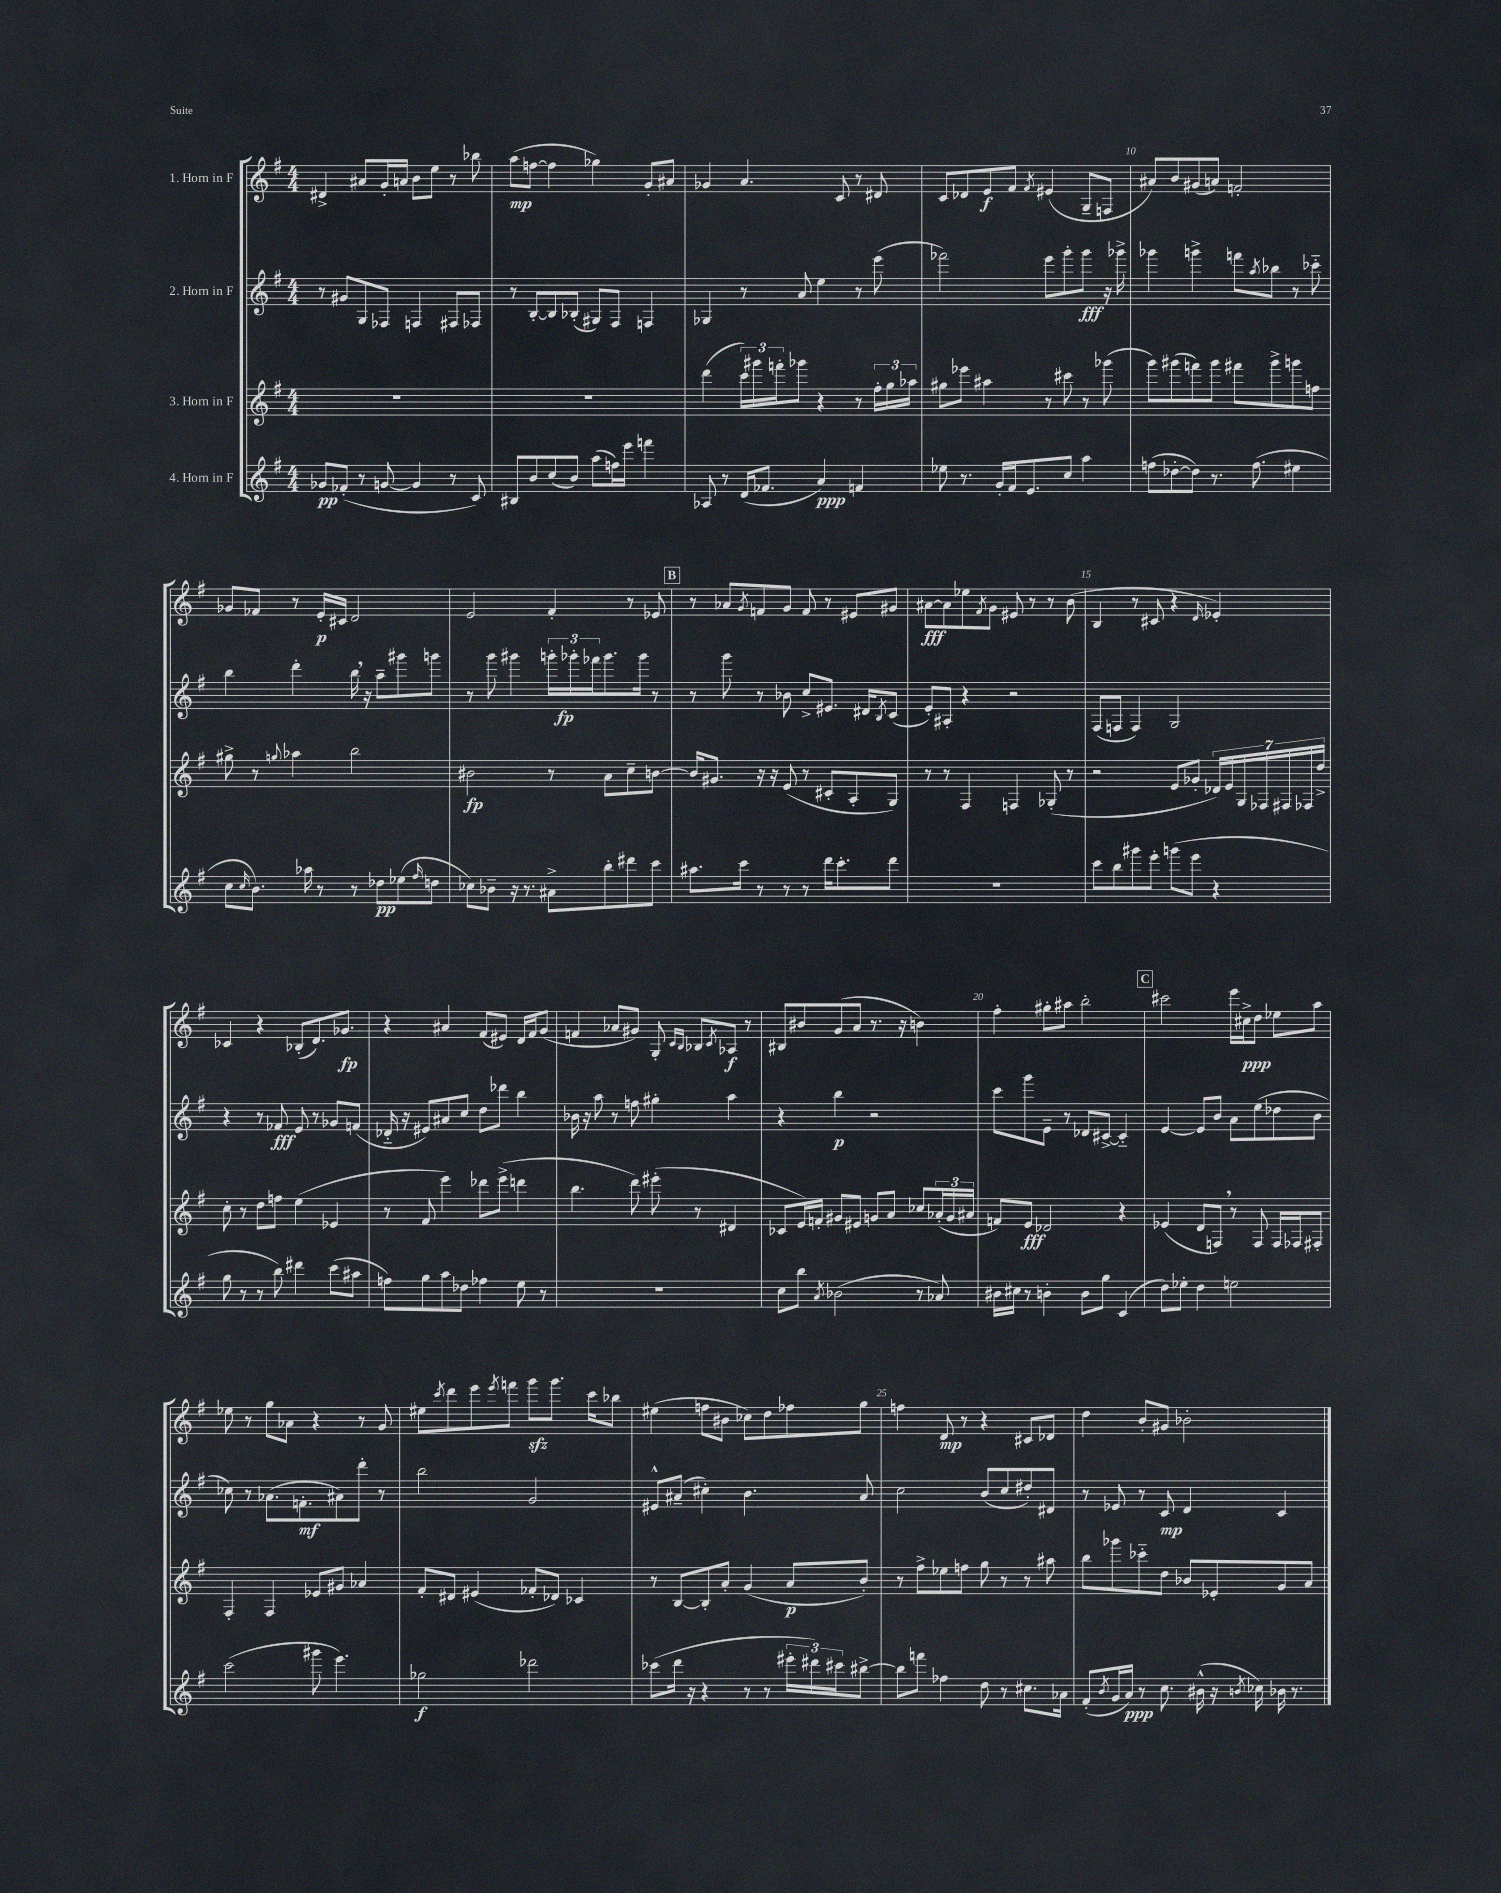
<<
\new StaffGroup <<
\new Staff = "s0" \with { instrumentName = "1. Horn in F" } {
    \clef treble \key g \major \numericTimeSignature \time 4/4
    dis'4-> ais'8 g'16-. a'16 b'8 e''8 r8 bes''8 |
    a''8\mp( f''8~ f''4 ges''4) g'8-. ais'8 |
    ges'4 a'4. c'8 r8 dis'8 |
    c'8 des'8 e'8\f fis'8 \acciaccatura { fis'8 } eis'4( g8-- f8 |
    ais'8) b'8 gis'8( a'8) f'2-. |
    ges'8 fes'8 r8 e'16-.\p cis'16 d'2 |
    e'2 fis'4-. r8 ees'8 |
    \mark \markup { \box "B" } r8 aes'8 \acciaccatura { g'8 } f'8 g'8 f'8 r8 eis'8 gis'8 |
    ais'8~\fff ais'8 ees''8 \acciaccatura { fis'8 } g'8 eis'8 r8 r8 b'8( |
    b4 r8 cis'8 r4 \grace { d'16 } ees'4-.) |
    ces'4 r4 bes8-.( d'8.) ges'8.\fp |
    r4 ais'4 fis'8( eis'8) d'16 fis'16 g'8( |
    f'4 aes'8 gis'8) g8-. \grace { c'16 b16 } bes8 \acciaccatura { c'8 } aes8\f r8 |
    bis8 bis'8 g'8( a'8 r8. r16 b'4) |
    fis''4-. gis''8-. ais''8 b''2-. |
    \mark \markup { \box "C" } cis'''2 e'''16 cis''16->\ppp d''8 ees''8 a''8 |
    ees''8 r8 g''8 aes'8 r4 r8 g'8 |
    eis''8 \acciaccatura { c'''8 } d'''8 e'''8 \acciaccatura { e'''8 } f'''8 g'''8\sfz g'''8. c'''16 bes''8 |
    eis''4( f''8 bis'8 ces''8) d''8 fes''8 g''8 |
    f''4 d'8\mp r8 r4 cis'8 des'8 |
    d''4 b'8-. gis'8 bes'2-. \bar "|." |
}
\new Staff = "s1" \with { instrumentName = "2. Horn in F" } {
    \clef treble \key g \major \numericTimeSignature \time 4/4
    r8 gis'8 g8 fes8 f4 fis8 fes8 |
    r8 b8~-. b8 bes8-.( gis8) fis8 f4 |
    ges4 r8 a'8 e''4 r8 e'''8( |
    fes'''2) e'''8 g'''8-. g'''8\fff r16 ges'''16-> |
    ges'''4 g'''4-> f'''8 \acciaccatura { a''8 } bes''8 r8 ces'''8-_ |
    b''4 d'''4-. b''16 \breathe r16 a''8-- gis'''8 g'''8 |
    r8 g'''8 gis'''4 \tuplet 3/2 { g'''16-. ges'''16-.\fp fes'''16 } ges'''8. ges'''16 r8 |
    \mark \markup { \box "B" } r8 g'''8 r8 bes'8 c''8-> eis'8. dis'16 \acciaccatura { b8 } c'8( |
    e'8-.) ais8-. r4 r2 |
    fis8( f8 f4) g2 |
    r4 r8 fes'8\fff e'8 r8 ges'8 f'8( |
    des'16-_ r16 eis'8) ais'8 c''8 d''8 des'''8 b''4 |
    bes'16 r16 a''8 r8 f''8 gis''4-. a''4 |
    r4 b''4\p r2 |
    c'''8 g'''8 e'8-- r8 des'8 cis'8~-> cis'4-_ |
    \mark \markup { \box "C" } e'4~ e'8 b'8 a'8 e''8( des''8 b'8 |
    ces''8) r8 aes'8.( f'8.-.\mf ais'8) d'''8-. r8 |
    b''2 g'2 |
    eis'8-^ ais'8--( cis''4-.) b'4. ais'8 |
    c''2 b'8( c''8 dis''8-.) dis'8 |
    r8 ees'8 r8 c'8\mp d'4 c'4 \bar "|." |
}
\new Staff = "s2" \with { instrumentName = "3. Horn in F" } {
    \clef treble \key g \major \numericTimeSignature \time 4/4
    R1 |
    R1 |
    d'''4( \tuplet 3/2 { c'''16) gis'''16 f'''16-. } ges'''8 r4 r8 \tuplet 3/2 { fis''16-. g''16 aes''16 } |
    gis''8 ees'''8 ais''4 r8 cis'''8 r8 ges'''8( |
    g'''8) gis'''8( f'''8) gis'''8 fis'''8 gis'''8-> g'''8 f''8 |
    gis''8-> r8 \appoggiatura { g''8 } aes''4 b''2 |
    bis'2\fp r8 a'8 c''8-- b'8~ |
    \mark \markup { \box "B" } b'16 gis'8. r16 r16 e'8( r8 cis'8-. a8-. g8) |
    r8 r8 fis4 f4 ges8-.( r8 |
    r2 e'8 ges'8-. \tuplet 7/4 { des'16) e'16 g16 fes16 fis16 fes16 d''16-> } |
    c''8-. r8 d''8 f''8 e''4( ees'4 |
    r8 fis'8 e'''4) des'''8 e'''8->( d'''4 |
    b''4. d'''8) eis'''8-.( r8 dis'4 |
    ces'8 e'16) f'16-. gis'8 eis'8 g'8 a'8 ces''8 \tuplet 3/2 { aes'16-.( g'16 ais'16 } |
    f'8) e'8\fff des'2 r4 |
    \mark \markup { \box "C" } ees'4( d'8 f8) \breathe r8 f8 f16 fes16 fis8-. |
    fis4-. fis4 ees'8 gis'8 aes'4 |
    fis'8-. dis'8 eis'4( fes'8-. des'8) ces'4 |
    r8 b8~ b8-. a'8-. g'4( a'8\p b'8-.) |
    r8 fis''8-> ees''8 f''8 g''8 r8 r8 ais''8 |
    b''8 ges'''8 ces'''8-_ d''8 bes'8 ees'8-. g'8 a'8 \bar "|." |
}
\new Staff = "s3" \with { instrumentName = "4. Horn in F" } {
    \clef treble \key g \major \numericTimeSignature \time 4/4
    ges'8\pp fes'8-.( r8 g'8~ g'4 r8 c'8) |
    bis8 b'8 c''8( b'8) a''8( f''16) e'''16 f'''4 |
    aes8 r8 d'16( fes'8. a'4\ppp) f'4 |
    ees''8 r8. g'16-. fis'16 e'8. c''8 a''4 |
    f''8( des''8~-. des''8) r8. f''8.( eis''4 |
    c''8 \grace { c''16 } b'8.) aes''16 r8 r8 des''8\pp ees''8( \grace { fis''16 } d''8 |
    ces''8) bes'8-- r16 r8. ais'8-> b''8-. dis'''8 c'''8 |
    \mark \markup { \box "B" } ais''8. c'''16 r8 r8 r8 d'''16 c'''8.-. d'''8 |
    R1 |
    c'''8 b''8 gis'''8 e'''8-. g'''8( e'''8 r4 |
    g''8 r8 r8 b''8) dis'''4 c'''8( ais''8 |
    f''8) g''8 a''8 des''8 fes''4 e''8 r8 |
    R1 |
    c''8 b''8 \acciaccatura { a'8 } bes'2( r8 aes'8) |
    bis'16 cis''16 r8 b'4-. b'8 g''8 c'4( |
    \mark \markup { \box "C" } d''8) ees''8-. d''4 e''2 |
    c'''2( gis'''8 e'''4.) |
    ges''2\f des'''2 |
    ces'''8( d'''16 r16 r4 r8 r8 \tuplet 3/2 { eis'''16-. dis'''16) cis'''16 } bis''8~-> |
    bis''8 f'''8 fes''4 d''8 r8 cis''8. aes'16 |
    fis'8-.( \acciaccatura { b'8 } g'16 a'16\ppp) r8 c''8. bis'16-^( r16 \acciaccatura { b'8 } ces''16) bes'16 r8. \bar "|." |
}
>>
>>
\layout { \context { \Score currentBarNumber = #6 \override BarNumber.break-visibility = ##(#f #t #t) barNumberVisibility = #(every-nth-bar-number-visible 5) } }
